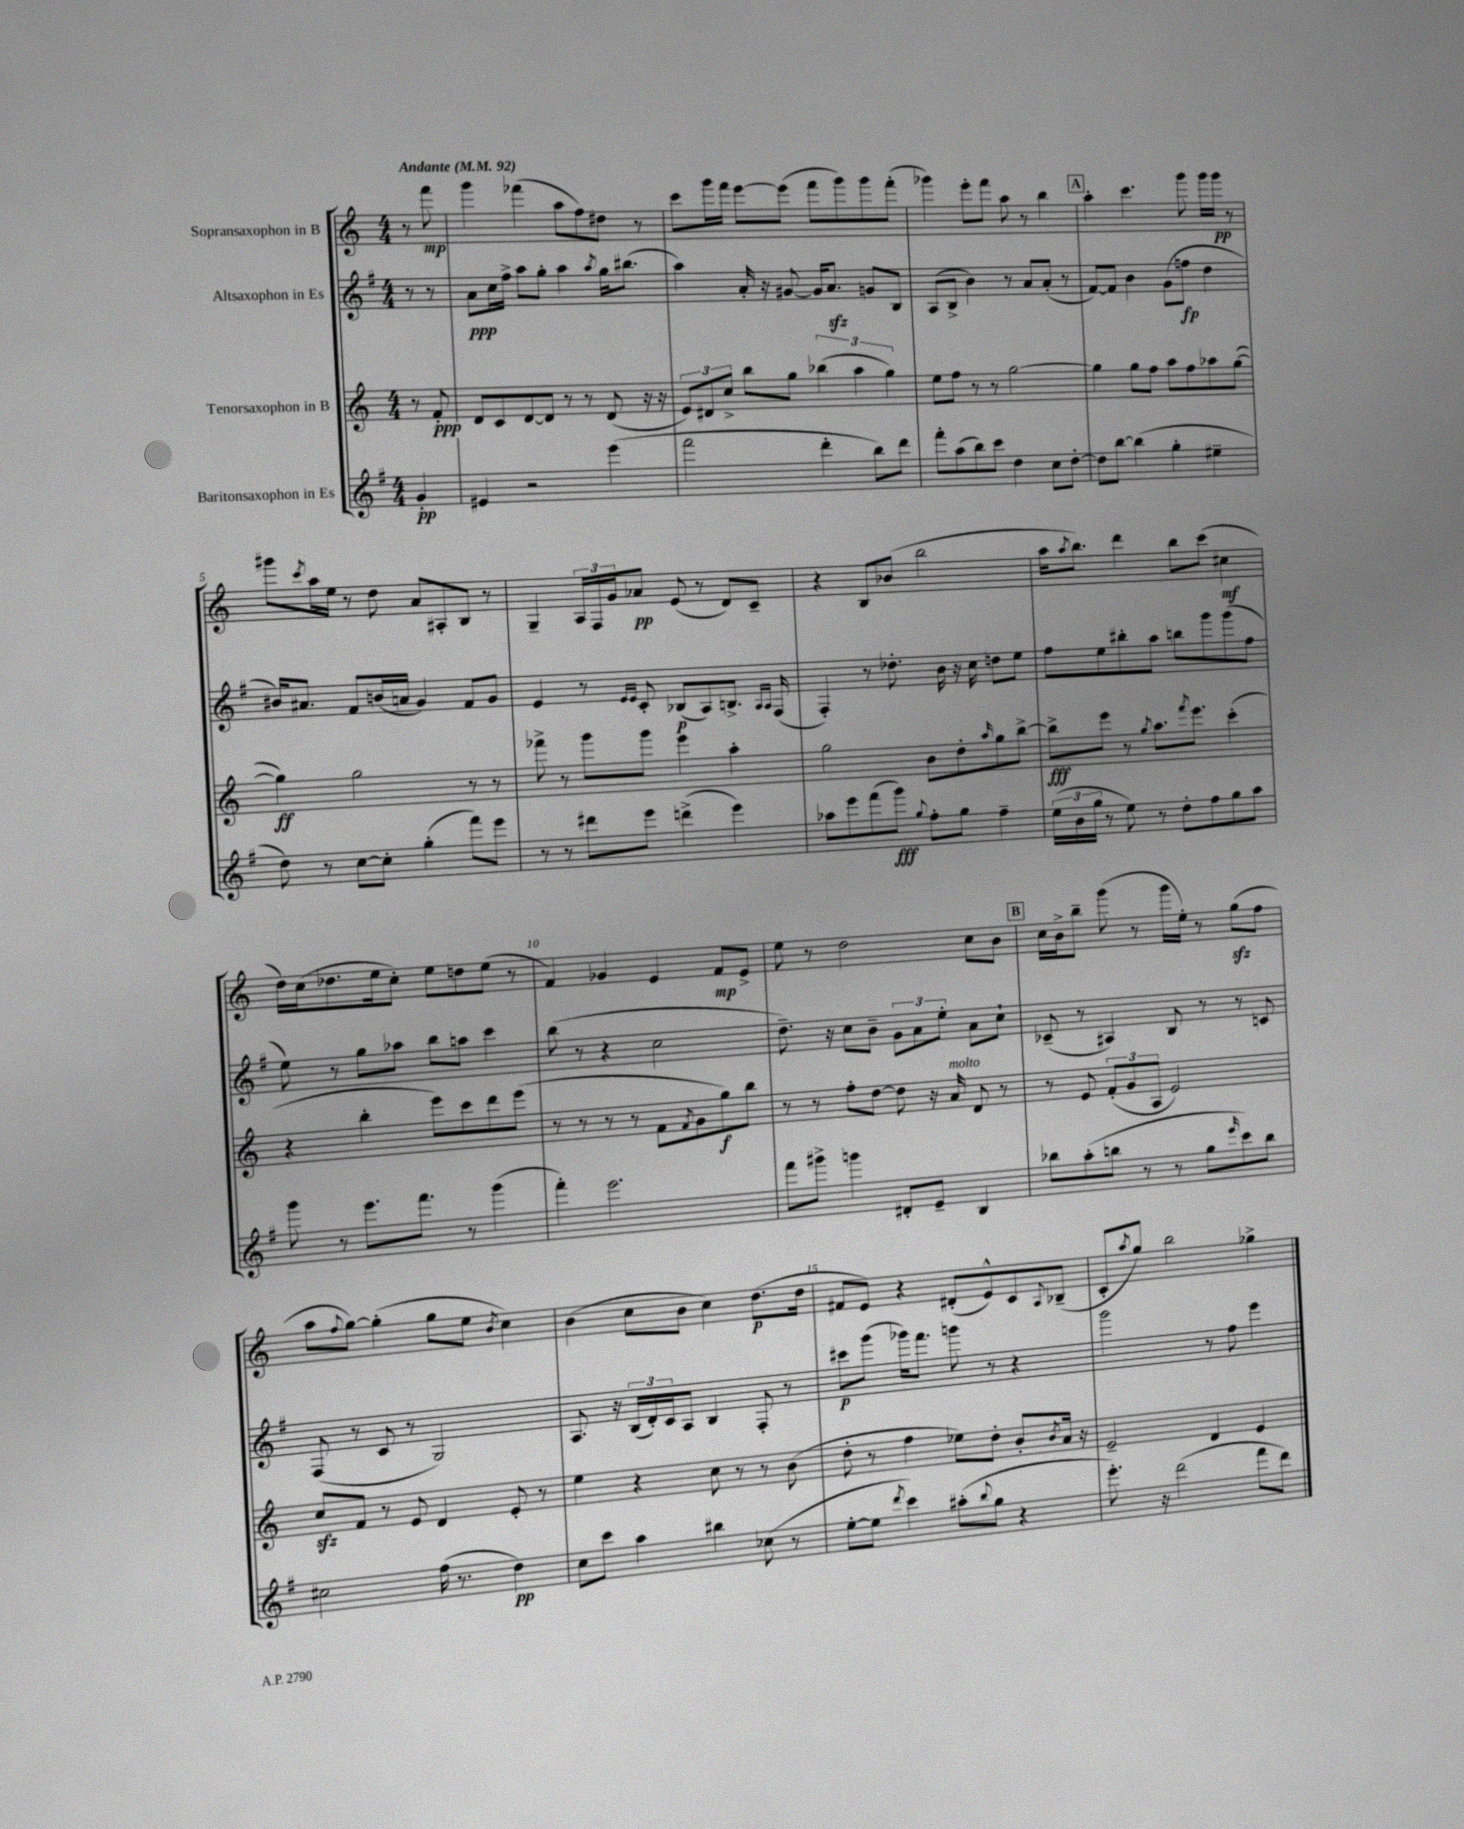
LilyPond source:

<<
\new StaffGroup <<
\new Staff = "s0" \with { instrumentName = "Sopransaxophon in B" } {
    \clef treble \key c \major \numericTimeSignature \time 4/4 \partial 4 \tempo "Andante" 4 = 92
    r8 f'''8\mp |
    g'''4 fes'''4( a''8 f''8) dis''8 r8 |
    c'''8 g'''16 f'''16 e'''8~ e'''8( f'''8 g'''8) g'''8 f'''8-.( |
    ges'''4) e'''8-. f'''8 a''8 r8 b''4 |
    \mark \markup { \box "A" } a''4-. c'''4. g'''8 g'''16 g'''16\pp r8 |
    gis'''8 \acciaccatura { c'''8 } a''16 e''16 r8 d''8 a'8 ais8-. b8 r8 |
    g4-- \tuplet 3/2 { a16 f16 g'16 } aes'8\pp e'8( r8 d'8) c'8-- |
    r4 b8 bes'8( b''2 |
    a''16 \acciaccatura { a''8 } b''8.) d'''4 b''8 c'''8( cis''4\mf |
    d''16) c''16( des''8. e''16 c''8-.) e''8 d''8 e''8( r8 |
    f'4) ges'4 e'4 f'8\mp e'8-> |
    e''8 r8 d''2 c''8 b'8 |
    \mark \markup { \box "B" } c''16 b'16-> b''8-- g'''8( r8 g'''16 e''16-.) r8 g''8\sfz( f''8 |
    a''8 \appoggiatura { f''8 } g''8~) g''4-.( g''8 e''8 \acciaccatura { b'8 } c''4) |
    b'4( c''8 b'8 c''4) d''8.\p( d''16 |
    fis'8 e'8) r4 dis'8-.( e'8-^) c'8 \appoggiatura { a8 } bes8--( |
    c'8-. \acciaccatura { a''8 } g''8) b''2 ges''4-> \bar "|." |
}
\new Staff = "s1" \with { instrumentName = "Altsaxophon in Es" } {
    \clef treble \key g \major \numericTimeSignature \time 4/4 \partial 4
    r8 r8 |
    a'8\ppp c''16 fis''16-> a''8 g''8-. a''4 \acciaccatura { a''8 } g''16 bis''8.( |
    a''4) a'16-. r16 gis'8~ gis'16 a'8.\sfz g'8 b8 |
    a8( b8-> b'4) r8 a'8 a'8-.( r8 |
    \mark \markup { \box "A" } fis'8~) fis'8 b'4 g'8( f''8\fp d''4 |
    bis'16) ais'8. fis'8 b'16( a'16 g'4) fis'8 g'8 |
    e'4 r8 \grace { e'16 e'16 } c'8-. bes8\p( a8) b8.-> \grace { a16 a16 } fis16( |
    fis4-.) r8 des''8.-. b'16 r16 c''16 d''8 e''8 |
    fis''8 e''8 bis''8-. a''8 b''8 g'''8 g'''8( fis''8 |
    e''8) r8 g''8 aes''8 b''8 a''8 c'''4 |
    b''8( r8 r4 c''2 |
    d''8.--) r16 c''8 b'8-- \tuplet 3/2 { g'8 a'8 e''8-. } a'8 c''8-! |
    \mark \markup { \box "B" } ces'8--( r8 ais4) b8 r8 r8 c'8 |
    fis8( r8 c'8 r8 g2) |
    a8. r16 \tuplet 3/2 { b16( d'16-.) c'16 } a8 b4 fis8-. r8 |
    cis'''8\p g'''8( ges'''16) fis'''8. g'''8 r8 r4 |
    g'''2 r8 fis''8 e'''4 \bar "|." |
}
\new Staff = "s2" \with { instrumentName = "Tenorsaxophon in B" } {
    \clef treble \key c \major \numericTimeSignature \time 4/4 \partial 4
    r8 f'8-.\ppp |
    d'8 c'8 d'8~ d'8 r8 r8 d'8( r16 r16 |
    \tuplet 3/2 { e'8) dis'8 c''8-> } b''8 g''8 \tuplet 3/2 { bes''4( a''4 g''4) } |
    e''8 f''8 r8 r8 g''2~ |
    \mark \markup { \box "A" } g''4 g''8 f''8 a''8 f''8 aes''8 g''8~( |
    g''4\ff) g''2 r8 r8 |
    fes'''8-> r8 g'''8 g'''8 e'''4 a''4-. |
    g''2 b'8 d''8-. \grace { a''16 } g''8 b''8~-> |
    b''8->\fff e'''8 r8 \acciaccatura { g''8 } a''8. \acciaccatura { f'''8 } e'''8. c'''4-.( |
    r4 b''4-. e'''8) c'''8 d'''8 e'''8( |
    r8 r8 r8 r8 f'8 \acciaccatura { f'8 } g'8 g''8\f) b''8 |
    r8 r8 f''8-. d''8~ d''8 r16 a'16^\markup { \italic "molto" } d'8 r8 |
    \mark \markup { \box "B" } r8 e'8 \tuplet 3/2 { f'8-.( g'8 a8 } e'2) |
    c''8\sfz f'8 r8 e'8 d'4 e'8-. r8 |
    e''4 r4 c''8 r8 r8 b'8( |
    d''8-. r8 f''4 ees''8) d''8-. b'8-. \acciaccatura { b'8 } a'16 r16 |
    e'2-- d'4 e'4 \bar "|." |
}
\new Staff = "s3" \with { instrumentName = "Baritonsaxophon in Es" } {
    \clef treble \key g \major \numericTimeSignature \time 4/4 \partial 4
    g'4-.\pp |
    eis'4 r2 e'''4( |
    fis'''2 d'''4-. b''8) d'''8 |
    fis'''8-. a''8( b''8) c'''8 d''4 c''8 d''8~-. |
    \mark \markup { \box "A" } d''8 b''8~ b''4( g''4-. eis''4-- |
    d''8) r8 c''8~ c''8-. g''4-.( fis'''8) e'''8 |
    r8 r8 dis'''8 e'''8 d'''4->( e'''4) |
    aes''8 e'''8 fis'''8( g'''8\fff) \appoggiatura { g''8 } fis''8-. g''8 fis''4-- |
    \tuplet 3/2 { e''16( b'16 g''16 } r8 e''8) r8 d''8-. fis''8 g''8 a''8 |
    g'''8 r8 e'''8. fis'''8. r8 g'''4( |
    fis'''4-.) e'''2. |
    fis'''8 gis'''8-> g'''4 dis'8-. e'8-- b4 |
    \mark \markup { \box "B" } bes''8 a''8-.( b''8 r8 r8 g''8 \grace { e'''16 } c'''8) b''8 |
    cis''2 fis''16( r8. d''4\pp) |
    c''8 c'''8 a''4 bis''4 ces''8( r8 |
    e''8~-. e''8 \acciaccatura { d'''8 } c'''4) ais''8-.( \appoggiatura { b''8 } g''8 r4 |
    e'''8.-.) r16 d'''2( fis'''8 d'''8) \bar "|." |
}
>>
>>
\layout { \context { \Score \override BarNumber.break-visibility = ##(#f #t #t) barNumberVisibility = #(every-nth-bar-number-visible 5) } }
